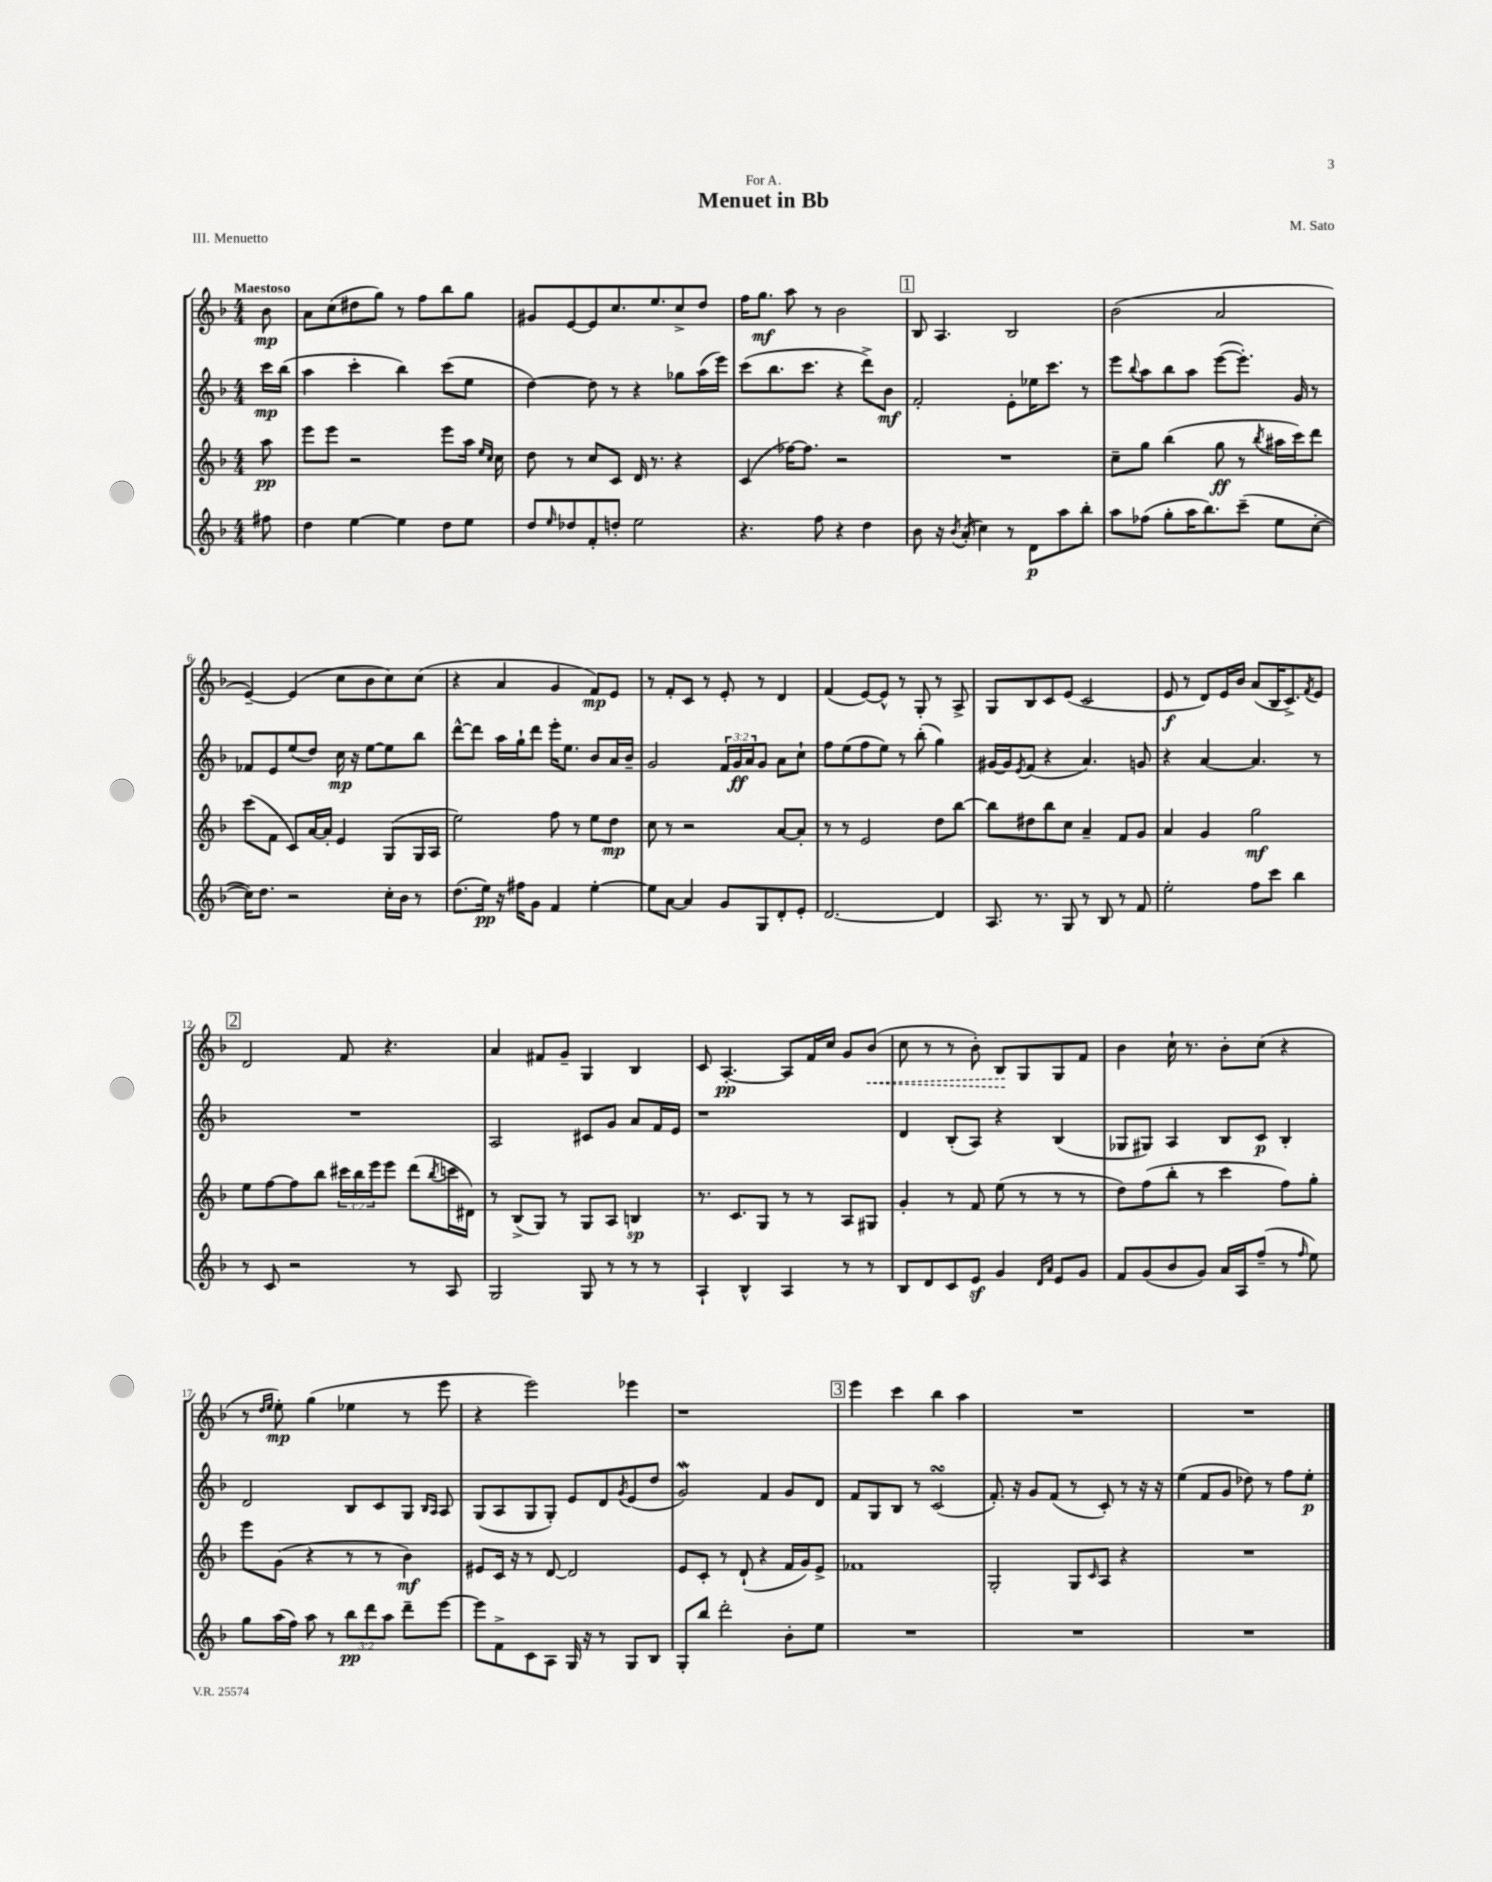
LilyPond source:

\header { title = "Menuet in Bb" composer = "M. Sato" dedication = "For A." piece = "III. Menuetto" }
<<
\new StaffGroup <<
\new Staff = "s0" {
    \clef treble \key f \major \numericTimeSignature \time 4/4 \partial 8 \tempo "Maestoso"
    bes'8\mp |
    a'8 c''8( dis''8 g''8) r8 f''8 bes''8 g''8 |
    gis'8 e'8~ e'8 c''8. e''8. c''8-> d''8 |
    f''16 g''8.\mf a''8 r8 bes'2 |
    \mark \markup { \box "1" } bes8 a4. bes2 |
    bes'2( a'2 |
    e'4~--) e'4( c''8 bes'8 c''8) c''8( |
    r4 a'4 g'4 f'8\mp) e'8 |
    r8 f'8-. c'8 r8 e'8-. r8 d'4 |
    f'4( e'8~) e'8-^ r8 g8-. r8 a8-> |
    g8 bes8 c'8 e'8( c'2 |
    e'8\f r8 d'8) e'16 bes'16 a'8( bes16 c'8.->) \acciaccatura { f'8 } e'8 |
    \mark \markup { \box "2" } d'2 f'8 r4. |
    a'4 fis'8 g'8-- g4 bes4 |
    c'8 a4.~-.\pp a8 f'16 c''16 g'8 \once \override Hairpin.style = #'dashed-line bes'8\<( |
    c''8 r8 r8 bes'8-.) bes8\! g8 g8 f'8 |
    bes'4 c''16-! r8. bes'8-. c''8( r4 |
    r8 \grace { d''16 e''16 } e''8-.\mp) g''4( ees''4 r8 e'''8 |
    r4 e'''2) ees'''4 |
    r1 |
    \mark \markup { \box "3" } e'''4 c'''4 bes''4 a''4 |
    R1 |
    R1 \bar "|." |
}
\new Staff = "s1" {
    \clef treble \key f \major \numericTimeSignature \time 4/4 \override Staff.TupletNumber.text = #tuplet-number::calc-fraction-text \partial 8
    c'''16\mp bes''16( |
    a''4 c'''4-. bes''4) c'''8( e''8 |
    d''4~) d''8 r8 r4 ges''8 a''16( e'''16) |
    c'''8( bes''8. c'''8. r4 d'''8->) bes'8\mf |
    \mark \markup { \box "1" } f'2-. e'8-. ees''16 c'''8. r8 |
    e'''8 \appoggiatura { bes''8 } a''8 bes''8 a''8 e'''8~( e'''8.-.) g'16 r8 |
    fes'8 e'8 e''8( d''8) c''16\mp r16 e''8~ e''8 bes''8 |
    d'''8~-^ d'''8 a''16 g''16-! d'''8 e'''16-. e''8. bes'8 a'16 bes'16-- |
    g'2 \tuplet 3/2 { f'16 g'16\ff a'16 } g'8 a'8 c''8-! |
    f''8 e''8( f''8 e''8) r8 bes''8-.( g''4) |
    gis'16~ gis'16 \acciaccatura { e'8 } f'8( r4 a'4.) g'8 |
    r4 a'4~ a'4. r8 |
    \mark \markup { \box "2" } R1 |
    a2 cis'8 g'8 a'8 f'16 e'16 |
    r1 |
    d'4 bes8-.( a8) r4 bes4( |
    ges8 gis8) a4 bes8 c'8\p bes4-. |
    d'2 bes8 c'8 g8 \grace { bes16 a16 } a8 |
    g8( a8 g8 g8-.) e'8 d'8 \acciaccatura { g'8 } e'8( d''8 |
    g'2\mordent) f'4 g'8 d'8 |
    \mark \markup { \box "3" } f'8 g8 bes8 r8 c'2\turn( |
    f'8.-.) r16 g'8 f'8( r8 c'8-.) r8 r16 r16 |
    e''4( f'8 g'8 des''8) r8 f''8 e''8-.\p \bar "|." |
}
\new Staff = "s2" {
    \clef treble \key f \major \numericTimeSignature \time 4/4 \override Staff.TupletNumber.text = #tuplet-number::calc-fraction-text \partial 8
    a''8\pp |
    e'''8 e'''8 r2 e'''8 a''16 \grace { e''16 c''16 } c''16 |
    d''8 r8 c''8 c'8 d'16 r8. r4 |
    c'4( fes''16~) fes''8. r2 |
    \mark \markup { \box "1" } R1 |
    c''8-- g''8 bes''4( g''8\ff r8 \acciaccatura { bes''8 } ais''16 c'''16) d'''8 |
    c'''8( f'8 c'8) a'16~ a'16-. e'4 g8( g16 a16 |
    e''2) f''8 r8 e''8 d''8\mp |
    c''8 r8 r2 a'8~ a'8-. |
    r8 r8 e'2 d''8 bes''8~ |
    bes''8 dis''8 bes''8 c''8 a'4-- f'8 g'8 |
    a'4 g'4 g''2\mf |
    \mark \markup { \box "2" } e''8 f''8~ f''8 bes''8 \tuplet 3/2 { cis'''16 bes''16 e'''16 } e'''8 d'''8( \acciaccatura { bes''8 } c'''16 dis'16) |
    r8 bes8->( g8) r8 g8 a8 b4\sp |
    r8. c'8. g8 r8 r8 a8 gis8 |
    g'4-. r8 f'8 e''8( r8 r8 r8 |
    d''8) f''8( bes''8-. r8 c'''4 f''8) g''8-. |
    e'''8 g'8( r4 r8 r8 bes'4\mf) |
    eis'8 c'16 r16 r8 d'8~ d'2 |
    e'8 c'8-. r8 d'8-!( r4 f'16 g'16) e'8-> |
    \mark \markup { \box "3" } fes'1 |
    g2-. g8 \grace { c'16 } a8 r4 |
    R1 \bar "|." |
}
\new Staff = "s3" {
    \clef treble \key f \major \numericTimeSignature \time 4/4 \override Staff.TupletNumber.text = #tuplet-number::calc-fraction-text \partial 8
    fis''8 |
    d''4 e''4~ e''4 d''8 e''8 |
    d''8 \grace { e''16 } des''8 f'8-. d''8-. e''2 |
    r4. f''8 r4 d''4 |
    \mark \markup { \box "1" } bes'8 r16 \acciaccatura { bes'8 } a'16-.( c''4) r8 d'8\p a''8 bes''8-. |
    a''8 fes''8( g''8-. a''16 bes''8.) c'''8--( e''8 c''8~-. |
    c''16) d''8. r2 c''16-. bes'16 r8 |
    d''8.( e''16\pp) r16 fis''16 g'8 f'4 e''4~-. |
    e''8 a'8~ a'4 g'8 g8 d'8-. e'8-. |
    d'2.~ d'4 |
    a8. r8. g8 r8 bes8 r8 f'8 |
    e''2-. f''8 c'''8 bes''4 |
    \mark \markup { \box "2" } r8 c'8 r2 r8 a8 |
    g2 g8 r8 r8 r8 |
    a4-! bes4-^ a4 r8 r8 |
    bes8 d'8 c'8 e'8\sf g'4 \grace { d'16 a'16 } e'8 g'8 |
    f'8 g'8( bes'8 g'8) a'16 a16 f''8--( r8 \grace { f''16 } e''8) |
    g''8 a''16( f''16) a''8 r8 \tuplet 3/2 { bes''8\pp d'''8 a''8 } d'''8-- e'''8~ |
    e'''8 f'8-> c'8 a8 g16 r16 r8 g8 bes8 |
    g8-. bes''8 d'''2-. bes'8-. e''8 |
    \mark \markup { \box "3" } R1 |
    R1 |
    R1 \bar "|." |
}
>>
>>
